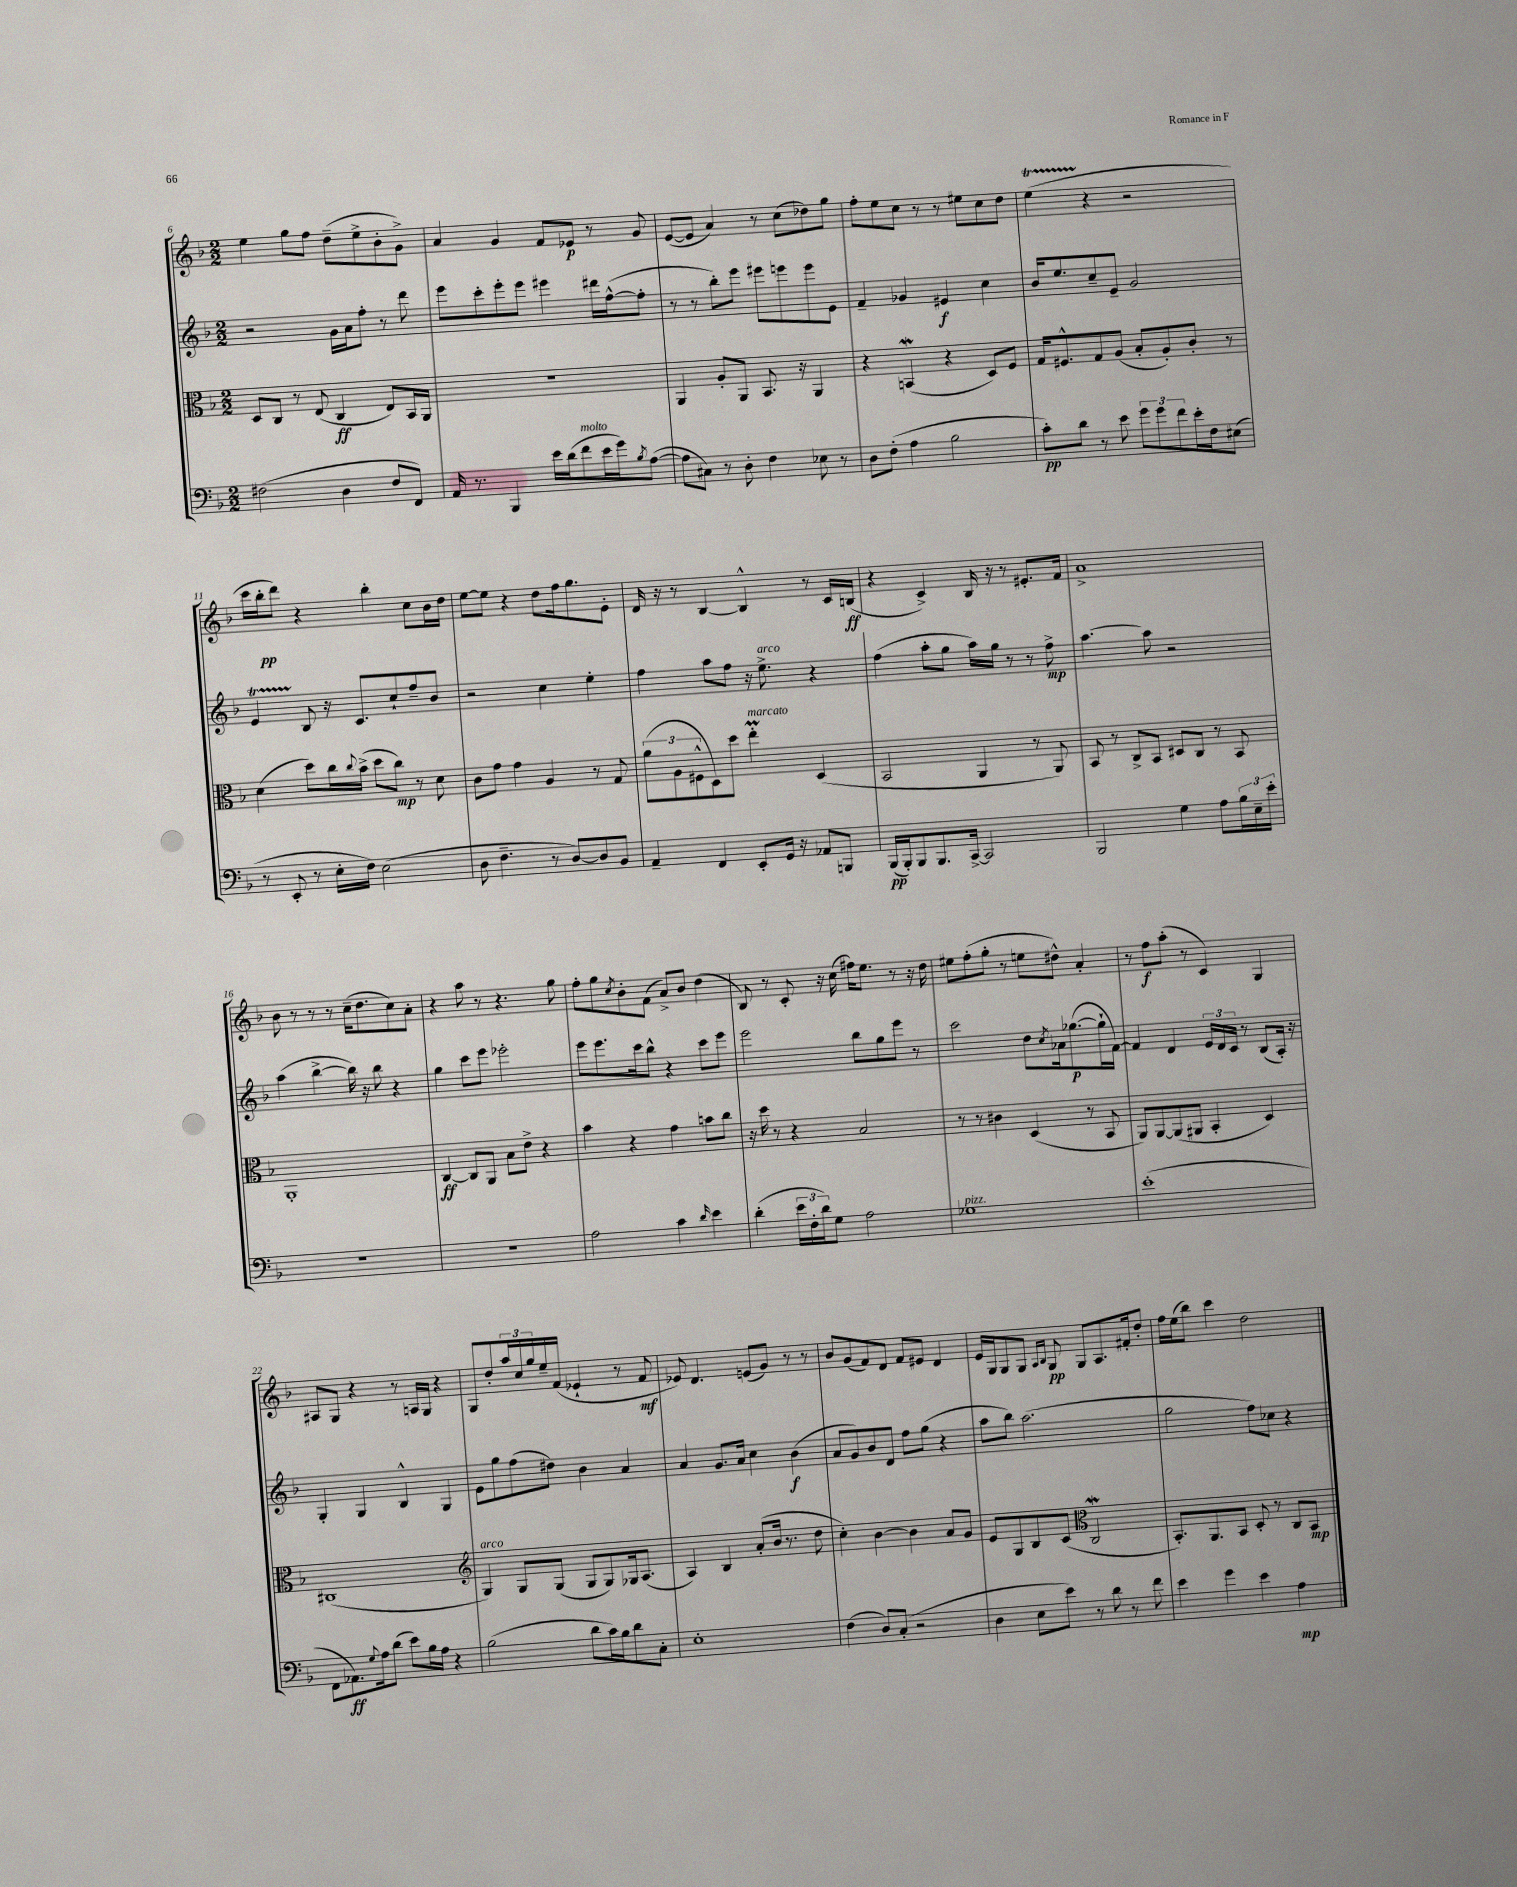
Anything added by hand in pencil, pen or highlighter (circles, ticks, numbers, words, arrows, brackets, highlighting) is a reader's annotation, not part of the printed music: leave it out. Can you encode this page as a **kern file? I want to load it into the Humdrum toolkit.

**kern	**dynam	**kern	**dynam	**kern	**dynam	**kern	**dynam
*part4	*part4	*part3	*part3	*part2	*part2	*part1	*part1
*staff4	*staff4	*staff3	*staff3	*staff2	*staff2	*staff1	*staff1
*clefF4	*	*clefC3	*	*clefG2	*	*clefG2	*
*k[b-]	*	*k[b-]	*	*k[b-]	*	*k[b-]	*
*M2/2	*	*M2/2	*	*M2/2	*	*M2/2	*
=6	=6	=6	=6	=6	=6	=6	=6
(2F#X\	.	8D/L	.	2r	.	4ee\	.
.	.	8C/J	.	.	.	.	.
.	.	8r	.	.	.	8gg\L	.
.	.	(8E/	.	.	.	8ff\J	.
4D\	.	4C/	ff	16g\LL	.	(8dd~\L	.
.	.	.	.	16a\J	.	.	.
.	.	.	.	8ff'\J	.	8ee^\	.
8F#/L	.	8E/L)	.	8r	.	8b-'\	.
8FF/J)	.	16BB-/L	.	8ddd\	.	8g^\J)	.
.	.	16AA/JJ	.	.	.	.	.
=7	=7	=7	=7	=7	=7	=7	=7
16AA/	.	1r	.	8eee\L	.	4a/	.
8.r	.	.	.	.	.	.	.
.	.	.	.	8ccc'\	.	.	.
4BBB-/	.	.	.	8eee'\	.	4g/	.
.	.	.	.	8eee\J	.	.	.
16e\LL	.	.	.	4eee#X\	.	8f/L	.
(16d\J	.	.	.	.	.	.	.
!LO:TX:a:i:t=molto	!	!	!	!	!	!	!
8f\	.	.	.	.	.	8e-X/J	p
16e\L	.	.	.	16ddd#X\LL	.	8r	.
16g\J)	.	.	.	([16ff^^\J	.	.	.
8qB-/	.	.	.	.	.	.	.
([8A\J	.	.	.	8ff'\J]	.	8g/	.
=8	=8	=8	=8	=8	=8	=8	=8
8A\L]	.	4AA/	.	8r	.	([8e/L	.
8C#X\J)	.	.	.	8r	.	8e/J]	.
8r	.	8A'/L	.	8bb-'\L)	.	4a/)	.
8D'\	.	8AA/J	.	8eee\J	.	.	.
4F\	.	8.BB-/	.	8eee#X\L	.	8r	.
.	.	.	.	8eeen\	.	(8cc\L	.
.	.	16r	.	.	.	.	.
8E-X\	.	4AA/	.	8eee\	.	8dd-X\)	.
8r	.	.	.	8e\J	.	8gg\J	.
=9	=9	=9	=9	=9	=9	=9	=9
8D\L	.	4r	.	4f~/	.	8ff'\L	.
(8F'\J	.	.	.	.	.	8ee\	.
4A\	.	(4BBnW/	.	4g-X/	.	8cc\J	.
.	.	.	.	.	.	8r	.
2B-\	.	4r	.	4e#X/	f	8r	.
.	.	.	.	.	.	8ee#X\L	.
.	.	8D/L)	.	4cc\	.	8cc\	.
.	.	8F/J	.	.	.	8dd\J	.
=10	=10	=10	=10	=10	=10	=10	=10
8c'\L)	pp	16G/KL	.	16b-/KL	.	(4eet\	.
.	.	8.F#X^^/	.	8.ee/	.	.	.
8d\J	.	.	.	.	.	.	.
8r	.	8G/	.	8cc~/	.	4r	.
8e\	.	(8A/J	.	8e~/J	.	.	.
12g\L	.	8B-'/L	.	2g/	.	2r	.
12g\	.	.	.	.	.	.	.
.	.	8A'/)	.	.	.	.	.
12f\	.	.	.	.	.	.	.
16e'\L	.	8c'/J	.	.	.	.	.
16F\J	.	.	.	.	.	.	.
(8E#X\J	.	8r	.	.	.	.	.
!!LO:LB:g=z
=11	=11	=11	=11	=11	=11	=11	=11
8r	.	(4d\	.	4et/	.	16ccc\LL	.
.	.	.	.	.	.	16bb-'\J	pp
8EE'/	.	.	.	.	.	8ddd\J)	.
8r	.	8dd\L)	.	8B-/	.	4r	.
16E'\LL	.	16cc\L	.	16r	.	.	.
.	.	8qqcc/	.	.	.	.	.
16F\JJ)	.	(16b-^\JJ	.	8.c/L	.	.	.
(2E\	.	8dd\L	.	.	.	4bb-'\	.
.	.	8cc\J)	mp	8cc`/	.	.	.
.	.	8r	.	8ff~/	.	8cc\L	.
.	.	8d\	.	8b-/J	.	16b-\L	.
.	.	.	.	.	.	16dd\JJ	.
=12	=12	=12	=12	=12	=12	=12	=12
8D\	.	8c\L	.	2r	.	[8ee\L	.
4.F~\	.	8g\J	.	.	.	8ee\J]	.
.	.	4g\	.	.	.	4r	.
8r	.	4A/	.	4cc\	.	8dd\L	.
[8D/L)	.	.	.	.	.	16ff\k	.
.	.	.	.	.	.	8.gg\	.
8D/]	.	8r	.	4ee'\	.	.	.
8BB-/J	.	8G/	.	.	.	8e'\J	.
=13	=13	=13	=13	=13	=13	=13	=13
4AA~/	.	(12a\L	.	4ff\	.	16d/	.
.	.	.	.	.	.	16r	.
.	.	12A\	.	.	.	.	.
.	.	.	.	.	.	8r	.
.	.	12F#X^^\	.	.	.	.	.
4FF/	.	8D\)	.	8aa\L	.	[4B-/	.
.	.	8dd\J	.	8ff\J	.	.	.
!	!	!LO:TX:a:i:t=marcato	!	!	!	!	!
8EE'/L	.	4eem'\	.	16r	.	4B-^^/]	.
!	!	!	!	!LO:TX:a:i:t=arco	!	!	!
.	.	.	.	8.ee^\	.	.	.
16GG/Jk	.	.	.	.	.	.	.
16r	.	.	.	.	.	.	.
8AA-X/L	.	(4D/	.	4r	.	8r	.
8BBBn/J	.	.	.	.	.	16c/LL	.
.	.	.	.	.	.	(16Bn/JJ	ff
=14	=14	=14	=14	=14	=14	=14	=14
(16BBB-/LL	pp	2BB-/	.	(4ff\	.	4r	.
16BBB-'/J)	.	.	.	.	.	.	.
8BBB-/	.	.	.	.	.	.	.
8.BBB-/	.	.	.	8aa'\L	.	4c^/)	.
.	.	.	.	8gg\J	.	.	.
[16CC^/Jk	.	.	.	.	.	.	.
2CC/]	.	4AA/	.	16aa\LL)	.	16B-/	.
.	.	.	.	16gg\JJ	.	16r	.
.	.	.	.	8r	.	8r	.
.	.	8r	.	8r	.	8.e#X'/L	.
.	.	8AA/)	.	8ff^\	mp	.	.
.	.	.	.	.	.	16f/Jk	.
=15	=15	=15	=15	=15	=15	=15	=15
2BBB-/	.	8BB-/	.	[4.aa\	.	1a^	.
.	.	8r	.	.	.	.	.
.	.	8C^/L	.	.	.	.	.
.	.	8BB-/J	.	8aa\]	.	.	.
4G\	.	8D#X/L	.	2r	.	.	.
.	.	8C/J	.	.	.	.	.
8A\L	.	8r	.	.	.	.	.
24B-\L	.	8BB-/	.	.	.	.	.
24E~\	.	.	.	.	.	.	.
24e'\JJ	.	.	.	.	.	.	.
!!LO:LB:g=z
=16	=16	=16	=16	=16	=16	=16	=16
1r	.	1AA'	.	(4aa\	.	8b-\	.
.	.	.	.	.	.	8r	.
.	.	.	.	[4bb-^\	.	8r	.
.	.	.	.	.	.	8r	.
.	.	.	.	16bb-\])	.	(16cc~\KL	.
.	.	.	.	16r	.	8.dd\	.
.	.	.	.	8bb-\	.	.	.
.	.	.	.	4r	.	8cc\)	.
.	.	.	.	.	.	8a'\J	.
=17	=17	=17	=17	=17	=17	=17	=17
1r	.	[4C/	ff	4gg\	.	4r	.
.	.	8C/L]	.	8ccc\L	.	8aa\	.
.	.	8AA/J	.	8eee\J	.	8r	.
.	.	8B-\L	.	2eee-X'\	.	4.r	.
.	.	8e^\J	.	.	.	.	.
.	.	4r	.	.	.	.	.
.	.	.	.	.	.	8gg\	.
=18	=18	=18	=18	=18	=18	=18	=18
2A\	.	4b-\	.	8eee\L	.	8ff'\L	.
.	.	.	.	8.eee\	.	8gg\	.
.	.	.	.	.	.	8qcc/	.
.	.	4r	.	.	.	8b-'\	.
.	.	.	.	16ccc\k	.	.	.
.	.	.	.	8bb-^^\J	.	(8f\J	.
4c\	.	4g\	.	4r	.	8a^/L)	.
.	.	.	.	.	.	8b-/J	.
16qqd/	.	.	.	.	.	.	.
4e\	.	8bn\L	.	8ccc\L	.	(4dd\	.
.	.	8cc\J	.	8eee\J	.	.	.
=19	=19	=19	=19	=19	=19	=19	=19
(4d'\	.	16r	.	2eee\	.	8B-/)	.
.	.	16dd\	.	.	.	.	.
.	.	8r	.	.	.	8r	.
24e\LL	.	4r	.	.	.	8c'/	.
24F'\	.	.	.	.	.	.	.
24d\J)	.	.	.	.	.	.	.
8G\J	.	.	.	.	.	16r	.
.	.	.	.	.	.	(16cc\	.
2A\	.	2B-/	.	8bb-\L	.	16ff#X\KL)	.
.	.	.	.	.	.	8.ee\J	.
.	.	.	.	8gg\	.	.	.
.	.	.	.	8eee\J	.	8r	.
.	.	.	.	8r	.	16r	.
.	.	.	.	.	.	16dd\	.
=20	=20	=20	=20	=20	=20	=20	=20
!LO:TX:a:i:t=pizz.	!	!	!	!	!	!	!
1G-X	.	8r	.	2ccc\	.	8ee#X\L	.
.	.	8r	.	.	.	(8ff'\	.
.	.	4c#X\	.	.	.	8gg'\J	.
.	.	.	.	.	.	8r	.
.	.	(4D/	.	8dd\L	.	8een\L	.
.	.	.	.	8qcc/	.	.	.
.	.	.	.	16a-X\k	.	8dd#X^^\J)	.
.	.	.	.	([8.gg-X\	p	.	.
.	.	8r	.	.	.	4a'/	.
.	.	8BB-/	.	16gg-`\L]	.	.	.
.	.	.	.	[16f\JJ)	.	.	.
=21	=21	=21	=21	=21	=21	=21	=21
(1e'	.	8AA/L)	.	4f/]	.	8r	.
.	.	[8AA/	.	.	.	8ff\L	f
.	.	(8AA/]	.	4d/	.	(8aa'\J	.
.	.	8AA#X/J	.	.	.	8r	.
.	.	4BB-'/	.	24e/LL	.	4c/)	.
.	.	.	.	24d/	.	.	.
.	.	.	.	24c/JJ	.	.	.
.	.	.	.	8r	.	.	.
.	.	4D/)	.	(8B-/L	.	4G/	.
.	.	.	.	16A'/Jk)	.	.	.
.	.	.	.	16r	.	.	.
!!LO:LB:g=z
=22	=22	=22	=22	=22	=22	=22	=22
8FF\L	.	(1C#X	.	4G'/	.	8A#X/L	.
8.AA-X\)	ff	.	.	.	.	8G/J	.
.	.	.	.	4G/	.	4r	.
8qqG/	.	.	.	.	.	.	.
16A\k	.	.	.	.	.	.	.
(8d\J	.	.	.	.	.	.	.
8e\L)	.	.	.	4B-^^/	.	8r	.
16B-\L	.	.	.	.	.	16An/LL	.
16A\JJ	.	.	.	.	.	16G/JJ	.
4r	.	.	.	4G/	.	4r	.
=23	=23	=23	=23	=23	=23	=23	=23
*	*	*clefG2	*	*	*	*	*
!	!	!LO:TX:a:i:t=arco	!	!	!	!	!
(2B-\	.	4G/)	.	8e\L	.	8G/L	.
.	.	.	.	8gg\	.	8dd'/	.
.	.	8G/L	.	(8ff\	.	24aa/L	.
.	.	.	.	.	.	24cc/	.
.	.	.	.	.	.	24gg/	.
.	.	(8G/J	.	8dd#X\J)	.	16ee~/	.
.	.	.	.	.	.	(16f/JJ	.
8d\L	.	8G/L	.	4b-\	.	4e-X`/	.
16c\L)	.	8G/)	.	.	.	.	.
16B-\J	.	.	.	.	.	.	.
8d\	.	16G-X/k	.	4a/	.	8r	.
.	.	(8.A/J	.	.	.	.	.
8C'\J	.	.	.	.	.	8f/	mf
=24	=24	=24	=24	=24	=24	=24	=24
1E'	.	4A/)	.	4a/	.	8e-X/)	.
.	.	.	.	.	.	4.d/	.
.	.	4B-/	.	8.g/L	.	.	.
.	.	.	.	16a/Jk	.	.	.
.	.	(8a'/L	.	4cc\	.	(8en/L	.
.	.	16b-/Jk	.	.	.	8g/J)	.
.	.	8.r	.	.	.	.	.
.	.	.	.	(4b-\	f	8r	.
.	.	8dd\	.	.	.	8r	.
=25	=25	=25	=25	=25	=25	=25	=25
(4F\	.	4cc'\)	.	8a/L	.	8b-/L	.
.	.	.	.	8g/)	.	(8g/	.
8D/L)	.	[4b-\	.	8b-/	.	8f/)	.
(8C'/J	.	.	.	8d/J	.	8d/J	.
2r	.	4b-\]	.	8ff\L	.	8f/L	.
.	.	.	.	(8gg\J	.	8e#X/J	.
.	.	8a/L	.	4r	.	4d/	.
.	.	8g/J	.	.	.	.	.
=26	=26	=26	=26	=26	=26	=26	=26
4D\	.	8e/L	.	8aa\L	.	16e/LL	.
.	.	.	.	.	.	16G/J	.
.	.	8G/	.	8bb-\J)	.	8G/	.
8E\L	.	8B-/	.	(2.aa\	.	8G/J	.
.	.	.	.	.	.	16qqA/LL	.
.	.	.	.	.	.	16qqB-/JJ	.
8e\J)	.	(8c/J	.	.	.	8G/	pp
*	*	*clefC3	*	*	*	*	*
8r	.	2CW/	.	.	.	8G/L	.
8d\	.	.	.	.	.	8.A/	.
8r	.	.	.	.	.	.	.
.	.	.	.	.	.	16f#X'/k	.
8f\	.	.	.	.	.	8dd'/J	.
=27	=27	=27	=27	=27	=27	=27	=27
4e\	.	8.BB-'/L)	.	2gg\	.	16ff\LL	.
.	.	.	.	.	.	(16ee\J	.
.	.	.	.	.	.	8bb-\J)	.
.	.	8.AA/	.	.	.	.	.
4g\	.	.	.	.	.	4ccc\	.
.	.	8BB-/J	.	.	.	.	.
4e\	.	8D'/	.	8ff\L)	.	2dd\	.
.	.	8r	.	8cc-X\J	.	.	.
4A\	mp	8C/L	.	4r	.	.	.
.	.	8BB-/J	mp	.	.	.	.
==	==	==	==	==	==	==	==
*-	*-	*-	*-	*-	*-	*-	*-
